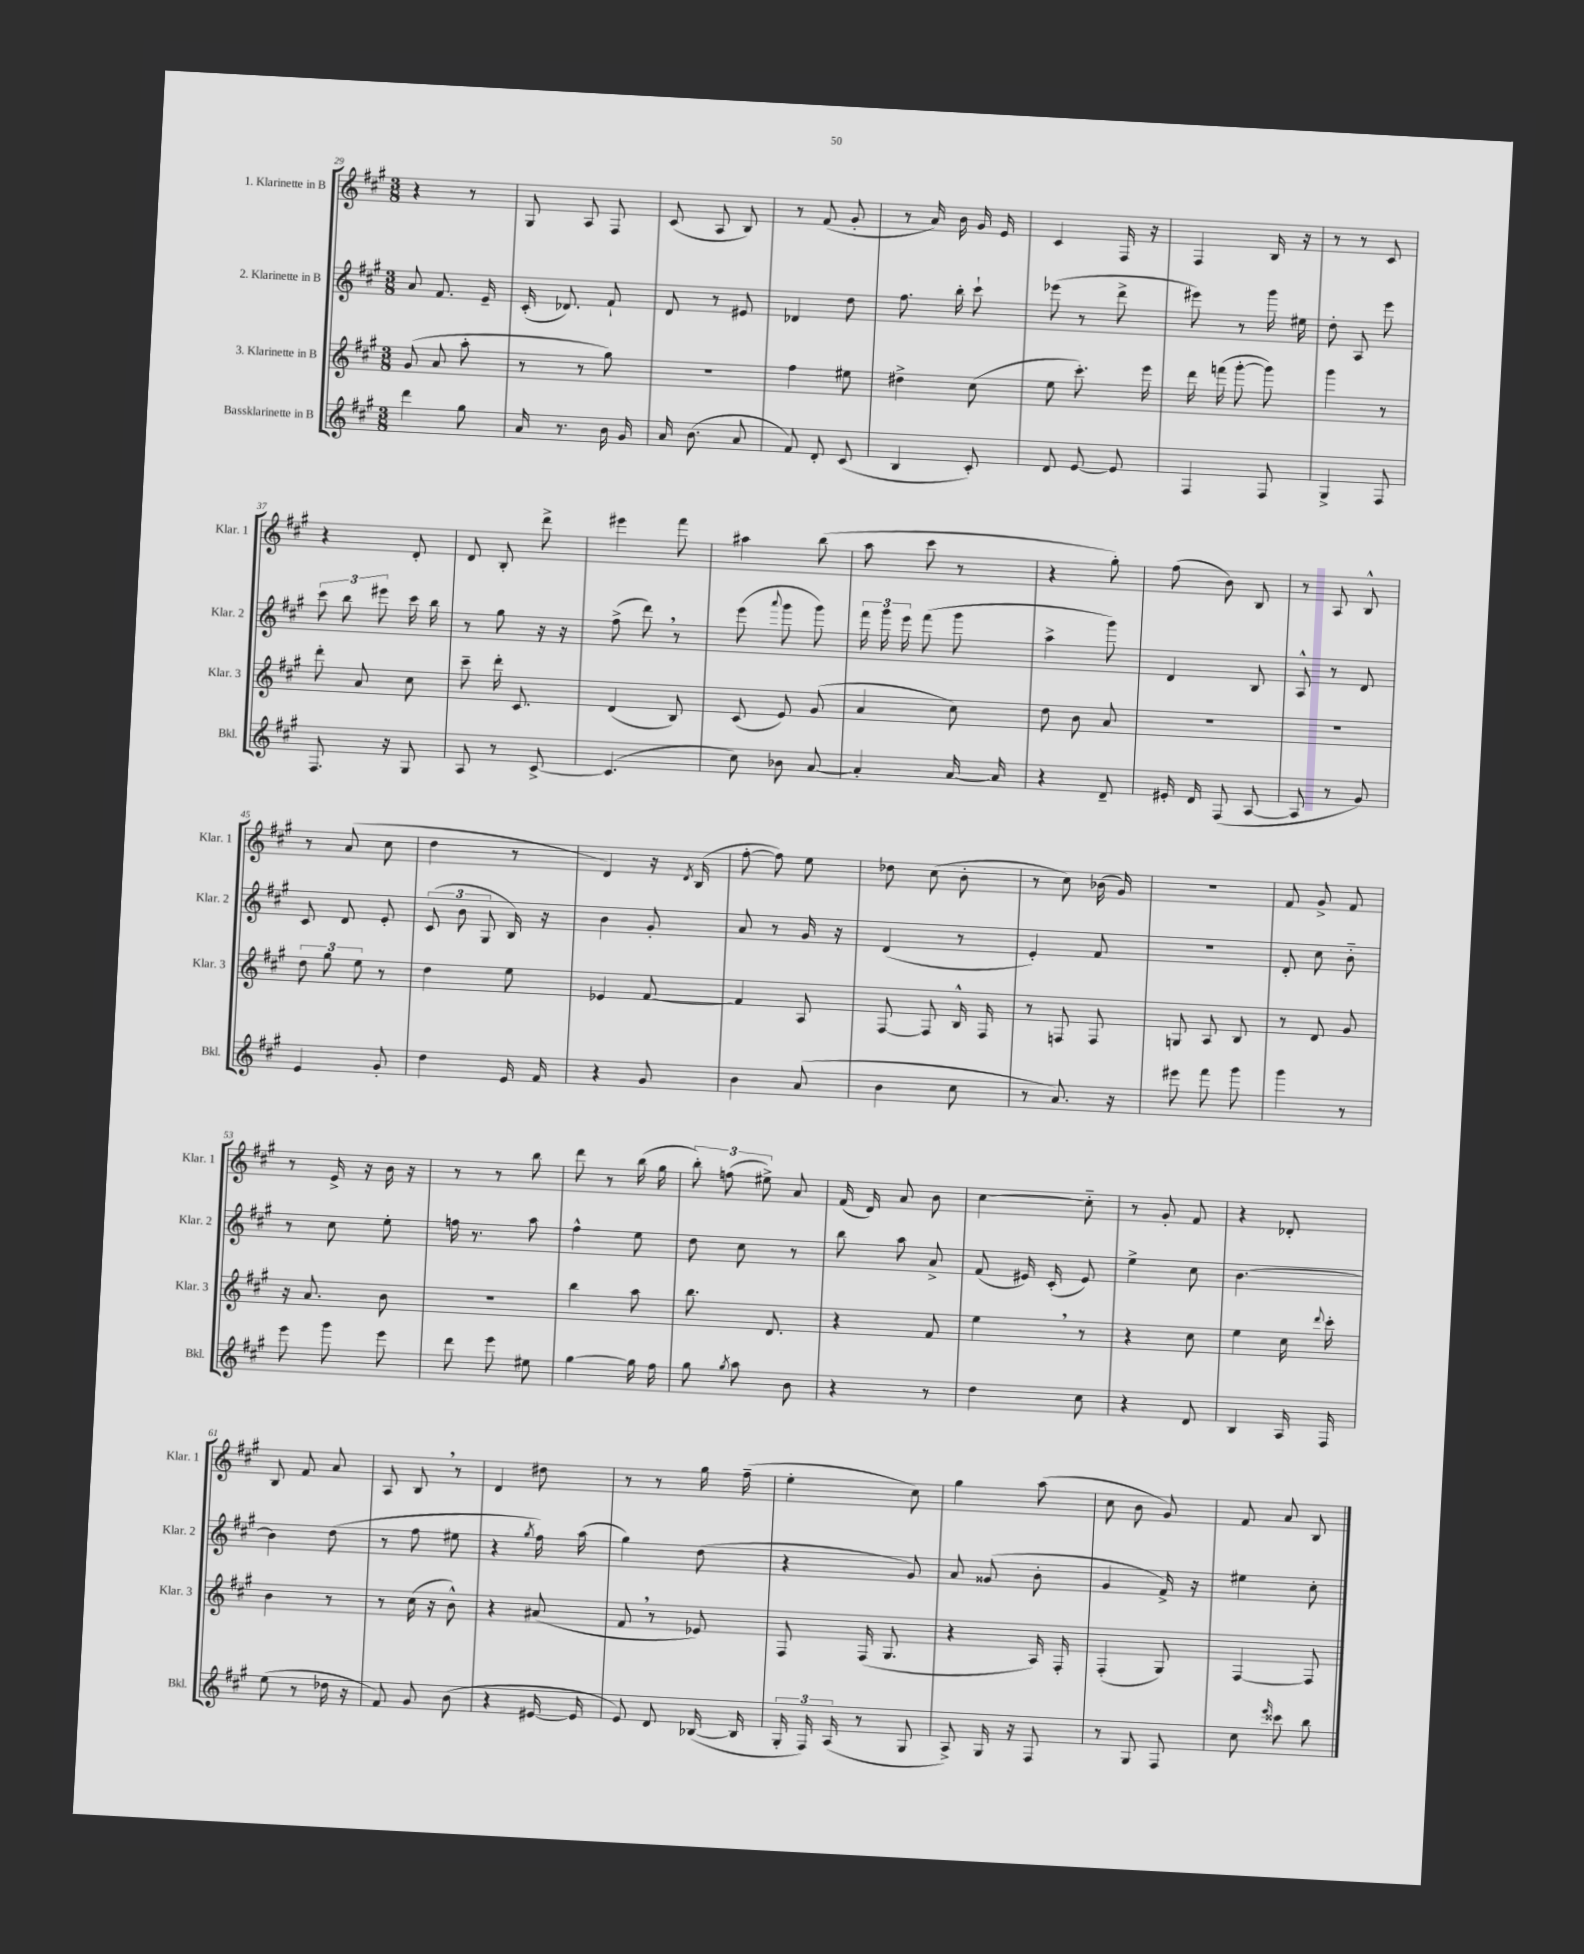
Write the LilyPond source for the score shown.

<<
\new StaffGroup <<
\new Staff = "s0" \with { instrumentName = "1. Klarinette in B" shortInstrumentName = "Klar. 1" } {
    \clef treble \key a \major \numericTimeSignature \time 3/8
    \autoBeamOff r4 r8 |
    gis8 a8 fis8 |
    cis'8( a8 b8) |
    r8 fis'8( gis'8-. |
    r8 a'16) b'16 gis'16 e'16 |
    cis'4 fis16 r16 |
    fis4 b16 r16 |
    r8 r8 cis'8 |
    r4 d'8-. |
    d'8 b8-. d'''8-> |
    eis'''4 fis'''8 |
    ais''4 b''8( |
    a''8 cis'''8 r8 |
    r4 gis''8-.) |
    fis''8( b'8) b8 |
    r8 a8 b8-^ |
    r8 a'8( cis''8 |
    d''4 r8 |
    d'4) r16 \acciaccatura { d'8 } b16( |
    fis''8~-. fis''8) e''8 |
    des''8 cis''8( b'8-. |
    r8 cis''8) bes'16( gis'16) |
    R4. |
    fis'8 gis'8-> fis'8 |
    r8 e'16-> r16 b'16 r16 |
    r8 r8 b''8 |
    d'''8 r8 b''16( gis''16 |
    \tuplet 3/2 { b''8-.) f''8( eis''8->) } a'8 |
    fis'16( d'16) a'8 b'8 |
    cis''4~ cis''8-_ |
    r8 gis'8-. fis'8 |
    r4 des'8-. |
    b8 fis'8 a'8 |
    a8 b8 \breathe r8 |
    d'4 dis''8 |
    r8 r8 gis''16 fis''16--( |
    e''4-. cis''8) |
    gis''4 a''8( |
    cis''8 b'8 gis'8) |
    fis'8 a'8 b8 \bar "|." |
}
\new Staff = "s1" \with { instrumentName = "2. Klarinette in B" shortInstrumentName = "Klar. 2" } {
    \clef treble \key a \major \numericTimeSignature \time 3/8
    \autoBeamOff a'8 fis'8. e'16-- |
    cis'16-.( des'8.) fis'8-! |
    d'8 r8 eis'8 |
    des'4 d''8 |
    fis''8. b''16-. cis'''8-! |
    ees'''8( r8 d'''8-> |
    eis'''8) r8 gis'''16 eis''16 |
    d''8-. a8 e'''8 |
    \tuplet 3/2 { cis'''8 b''8 eis'''8 } cis'''16 b''16 |
    r8 gis''8 r16 r16 |
    fis''8->( d'''8) \breathe r8 |
    e'''8( \appoggiatura { a'''8 } gis'''8 gis'''8) |
    \tuplet 3/2 { fis'''16 gis'''16 e'''16 } fis'''8( gis'''8 |
    a''4-> gis'''8) |
    d'4 b8 |
    a8-^ r8 d'8 |
    cis'8 d'8 e'8-. |
    \tuplet 3/2 { cis'8( b'8 gis8 } b16) r16 |
    b'4 gis'8-. |
    a'8 r8 gis'16 r16 |
    d'4( r8 |
    e'4-.) fis'8 |
    R4. |
    d'8-. cis''8 b'8-_ |
    r8 cis''8 e''8-. |
    f''16 r8. a''8 |
    fis''4-^ e''8 |
    d''8 cis''8 r8 |
    b''8 a''8 a'8-> |
    fis'8( eis'16) cis'16-.( eis'8) |
    e''4-> cis''8 |
    b'4.~ |
    b'4 d''8( |
    r8 fis''8 eis''8 |
    r4 \acciaccatura { gis''8 } fis''16) a''16( |
    gis''4) d''8( |
    r4 gis'8) |
    a'8 gisis'8( b'8-. |
    gis'4 fis'16->) r16 |
    eis''4 cis''8-. \bar "|." |
}
\new Staff = "s2" \with { instrumentName = "3. Klarinette in B" shortInstrumentName = "Klar. 3" } {
    \clef treble \key a \major \numericTimeSignature \time 3/8
    \autoBeamOff gis'8( a'8 a''8-. |
    r8 r8 gis''8) |
    R4. |
    fis''4 eis''8 |
    dis''4-> cis''8( |
    e''8 cis'''8.-.) e'''16 |
    d'''16 f'''16( gis'''8~-. gis'''8) |
    gis'''4 r8 |
    d'''8-. a'8 cis''8 |
    cis'''8-- d'''16-. cis'8. |
    d'4( b8) |
    cis'8( e'8) gis'8( |
    a'4 cis''8) |
    d''8 b'8 a'8 |
    R4. |
    R4. |
    \tuplet 3/2 { d''8 gis''8 e''8 } r8 |
    d''4 e''8 |
    ees'4 fis'8~ |
    fis'4 a8 |
    fis8~ fis8 b16-^ fis16 |
    r8 f8 f8 |
    g8 a8 b8 |
    r8 d'8 gis'8 |
    r16 a'8. b'8 |
    R4. |
    b''4 a''8 |
    b''8. d'8. |
    r4 fis'8 |
    e''4 \breathe r8 |
    r4 cis''8 |
    e''4 cis''16 \appoggiatura { d'''8 } cis'''16-. |
    b'4 r8 |
    r8 cis''16( r16 b'8-^) |
    r4 ais'8( |
    fis'8 \breathe r8 ees'8) |
    fis8 fis16( gis8. |
    r4 a16) fis16-. |
    fis4-.( gis8) |
    fis4~ fis8 \bar "|." |
}
\new Staff = "s3" \with { instrumentName = "Bassklarinette in B" shortInstrumentName = "Bkl." } {
    \clef treble \key a \major \numericTimeSignature \time 3/8
    \autoBeamOff d'''4 gis''8 |
    a'16 r8. b'16 gis'16 |
    a'16 b'8.( a'8 |
    fis'8) d'8-. cis'8( |
    b4 cis'8-.) |
    d'8 e'8~ e'8 |
    fis4 fis8 |
    gis4-> fis8 |
    fis8. r16 gis8 |
    a8 r8 cis'8~-> |
    cis'4.( |
    cis''8) bes'8 a'8~ |
    a'4-. a'16~ a'16 |
    r4 d'8-- |
    eis'16-. d'16 fis8( a8~ |
    a8 r8 gis'8) |
    e'4 gis'8-. |
    d''4 e'16 fis'16 |
    r4 gis'8 |
    b'4 a'8( |
    b'4 cis''8 |
    r8 a'8.) r16 |
    eis'''8 fis'''8 gis'''8 |
    gis'''4 r8 |
    e'''8 gis'''8 e'''8 |
    d'''8 e'''8 eis''8 |
    gis''4~ gis''16 fis''16 |
    gis''8 \acciaccatura { gis''8 } a''8 b'8 |
    r4 r8 |
    d''4 cis''8 |
    r4 d'8 |
    b4 a16 fis16 |
    e''8( r8 des''16 r16 |
    fis'8) gis'8 b'8( |
    r4 eis'16~ eis'16 |
    e'8) d'8 bes16~( bes16 |
    \tuplet 3/2 { gis16-. fis16) a16( } r8 gis8 |
    a8->) gis16 r16 fis8 |
    r8 gis8 fis8 |
    cis''8 \grace { e'''16 } cisis'''8 b''8 \bar "|." |
}
>>
>>
\layout { \context { \Score currentBarNumber = #29 } }
